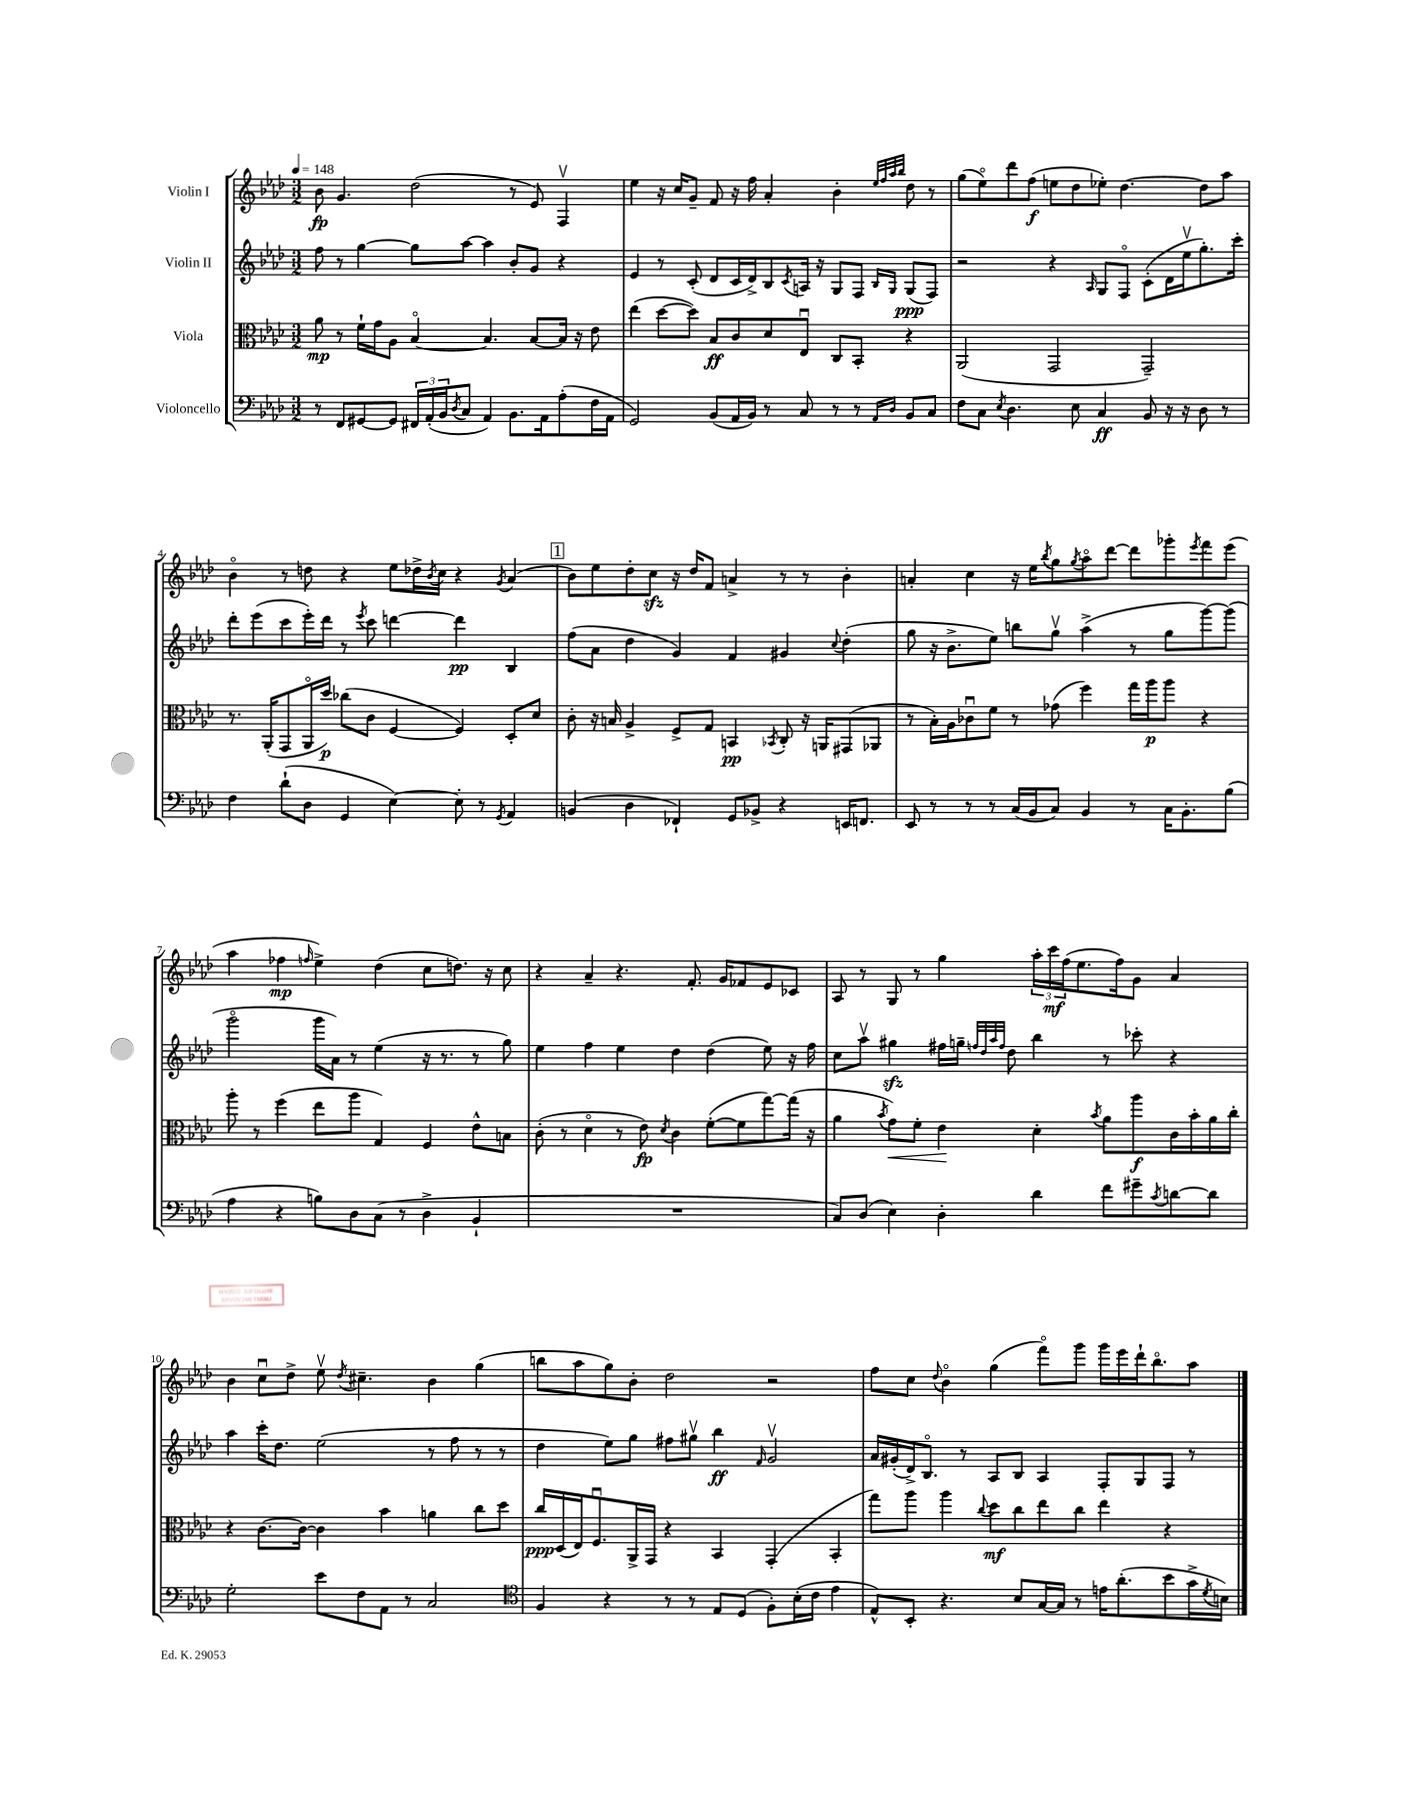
<<
\new StaffGroup <<
\new Staff = "s0" \with { instrumentName = "Violin I" } {
    \clef treble \key aes \major \numericTimeSignature \time 3/2 \tempo 4 = 148
    bes'8\fp g'4. des''2( r8 ees'8) f4\upbow |
    ees''4 r16 c''16 g'8-- f'8 r16 f''16 aes'4-. bes'4-. \grace { ees''32 f''32 aes''32 bes''32 } des''8 r8 |
    g''8( ees''8\flageolet) des'''8 f''8\f( e''8 des''8 ees''8-.) des''4.~ des''8 aes''8 |
    bes'4\flageolet r8 d''8 r4 ees''8 des''16-> \acciaccatura { bes'8 } c''16 r4 \acciaccatura { g'8 } aes'4( |
    \mark \markup { \box "1" } bes'8) ees''8 des''8-. c''8\sfz r16 des''16 f'8 a'4-> r8 r8 bes'4-. |
    a'4-. c''4 r16 ees''16 \acciaccatura { bes''8 } g''8 \acciaccatura { g''8 } aes''8\flageolet des'''8~ des'''8 ges'''8-. \acciaccatura { ees'''8 } f'''8 ees'''8( |
    aes''4 fes''4\mp \grace { f''16 } ees''4->) des''4( c''8 d''8.) r16 c''8 |
    r4 aes'4-- r4. f'8.-. g'16 fes'8 ees'8 ces'8 |
    aes8 r8 g8 r8 g''4 \tuplet 3/2 { aes''16-. c'''16\mf f''16( } ees''8. f''16) g'8 aes'4 |
    bes'4 c''8\downbow des''8-> ees''8\upbow \acciaccatura { des''8 } cis''4.-- bes'4 g''4( |
    b''8 aes''8 g''8) bes'8-. des''2 r2 |
    f''8 c''8 \appoggiatura { des''8 } bes'4\flageolet g''4( f'''8\flageolet) g'''8 g'''16 ees'''16 des'''16-! bes''8.\flageolet aes''8 \bar "|." |
}
\new Staff = "s1" \with { instrumentName = "Violin II" } {
    \clef treble \key aes \major \numericTimeSignature \time 3/2
    f''8 r8 g''4~ g''8 aes''8~ aes''4 bes'8-. g'8 r4 |
    ees'4 r8 c'8-.( des'8 c'16 des'16->) bes8 \acciaccatura { c'8 } a16 r16 g8 f8 \grace { bes16 g16 } g8\ppp( f8) |
    r2 r4 \grace { aes16 } g8 f8\flageolet c'8-.( des'16 ees''16\upbow g''8.-.) c'''16-. |
    des'''8-. ees'''8( c'''8 ees'''16-.) des'''16 r8 \acciaccatura { ees'''8 } c'''8 d'''4~ d'''4\pp bes4 |
    \mark \markup { \box "1" } f''8( aes'8 des''4 g'4) f'4 gis'4 \appoggiatura { c''8 } des''4-.( |
    g''8 r16 bes'8.-> ees''8) b''8 g''8\upbow aes''4->( r8 g''8 g'''8~) g'''8( |
    g'''2\flageolet g'''16 aes'16) r8 ees''4( r16 r8. r8 g''8) |
    ees''4 f''4 ees''4 des''4 des''4( ees''8) r16 f''16 |
    c''8 aes''8\upbow gis''4\sfz fis''16 g''16-- \grace { f''32 des''32 aes''32 f''32 } des''8 bes''4 r8 ces'''8-. r4 |
    aes''4 c'''16-. des''8. ees''2( r8 f''8 r8 r8 |
    des''4 ees''8) g''8 fis''8 gis''8\upbow bes''4\ff \grace { f'16 } g'2\upbow |
    aes'16 gis'16-.( des'16->) bes8.\flageolet r8 aes8 bes8 aes4 f8-. g8 f8 r8 \bar "|." |
}
\new Staff = "s2" \with { instrumentName = "Viola" } {
    \clef alto \key aes \major \numericTimeSignature \time 3/2
    aes'8\mp r8 f'16-! g'16 aes8 bes4~\flageolet bes4. bes8~ bes16 r16 ees'8 |
    ees''4( des''8~ des''8) bes8\ff c'8 des'8 ees8\downbow c8 bes,8-. r4 |
    aes,2( g,2 g,2--) |
    r8. aes,16-.( g,8 aes,16\flageolet des''16\p) ces''8( c'8 f4~ f4) des8-. des'8 |
    \mark \markup { \box "1" } c'8-. r16 b16 aes4-> f8-> g8 b,4\pp \acciaccatura { bes,8 } c8-. r16 a,16 gis,8( aes,8 |
    r8 bes16-.) aes16 ces'8\downbow f'8 r8 ges'8( f''4) g''16 aes''16\p aes''8 r4 |
    aes''8-. r8 f''4( ees''8 aes''8 g4) f4 ees'8-^ b8 |
    c'8-.( r8 des'4\flageolet r8 ees'8\fp) \acciaccatura { des'8 } c'4 f'8~-.( f'8 g''8~) g''16( r16 |
    aes'4 \acciaccatura { bes'8 } g'8\<) f'8-. ees'4\! des'4-. \acciaccatura { bes'8 } aes'8 aes''8\f c'16 bes'16-. aes'16 c''16-. |
    r4 c'8.~ c'16~ c'4 bes'4 a'4 c''8 des''8 |
    c''16\ppp des16( ees16) f8.\downbow aes,16-> g,16 r4 bes,4 g,4-.( bes,4-. |
    g''8) aes''8 aes''4 \appoggiatura { c''8 } des''8\mf c''8 ees''8 c''8 ees''4 r4 \bar "|." |
}
\new Staff = "s3" \with { instrumentName = "Violoncello" } {
    \clef bass \key aes \major \numericTimeSignature \time 3/2
    r8 f,8 gis,8~ gis,8 \tuplet 3/2 { fis,16 aes,16-.( bes,16 } \acciaccatura { des8 } c8 aes,4) bes,8. aes,16 aes8-.( f16 aes,16 |
    g,2) bes,8( aes,16 bes,16) r8 c8 r8 r8 \grace { aes,16 des16 } bes,8 c8 |
    f8 c8 \acciaccatura { ees8 } des4. ees8 c4\ff bes,8 r16 r16 des8 r8 |
    f4 des'8-!( des8 g,4 ees4~) ees8-. r8 \acciaccatura { g,8 } aes,4 |
    \mark \markup { \box "1" } b,4( des4 fes,4-!) g,8 bes,8-> r4 e,16 f,8. |
    ees,8 r8 r8 r8 c16( bes,16 c8) bes,4 r8 c16 bes,8.-. bes8( |
    aes4 r4 b8) des8 c8( r8 des4-> bes,4-! |
    R1. |
    c8) des8( ees4) des4-. des'4 f'8 gis'8-- \acciaccatura { c'8 } d'8~ d'8 |
    g2-. ees'8 f8 aes,8 r8 c2 |
    \clef tenor f4 r4 r8 r8 ees8 des8( f8-.) bes16-.( c'16 ees'4 |
    ees8-^) bes,8-. r4. bes8 g16~ g16 r8 e'16 aes'8.-.( bes'8 g'16-> \acciaccatura { des'8 } b16) \bar "|." |
}
>>
>>
